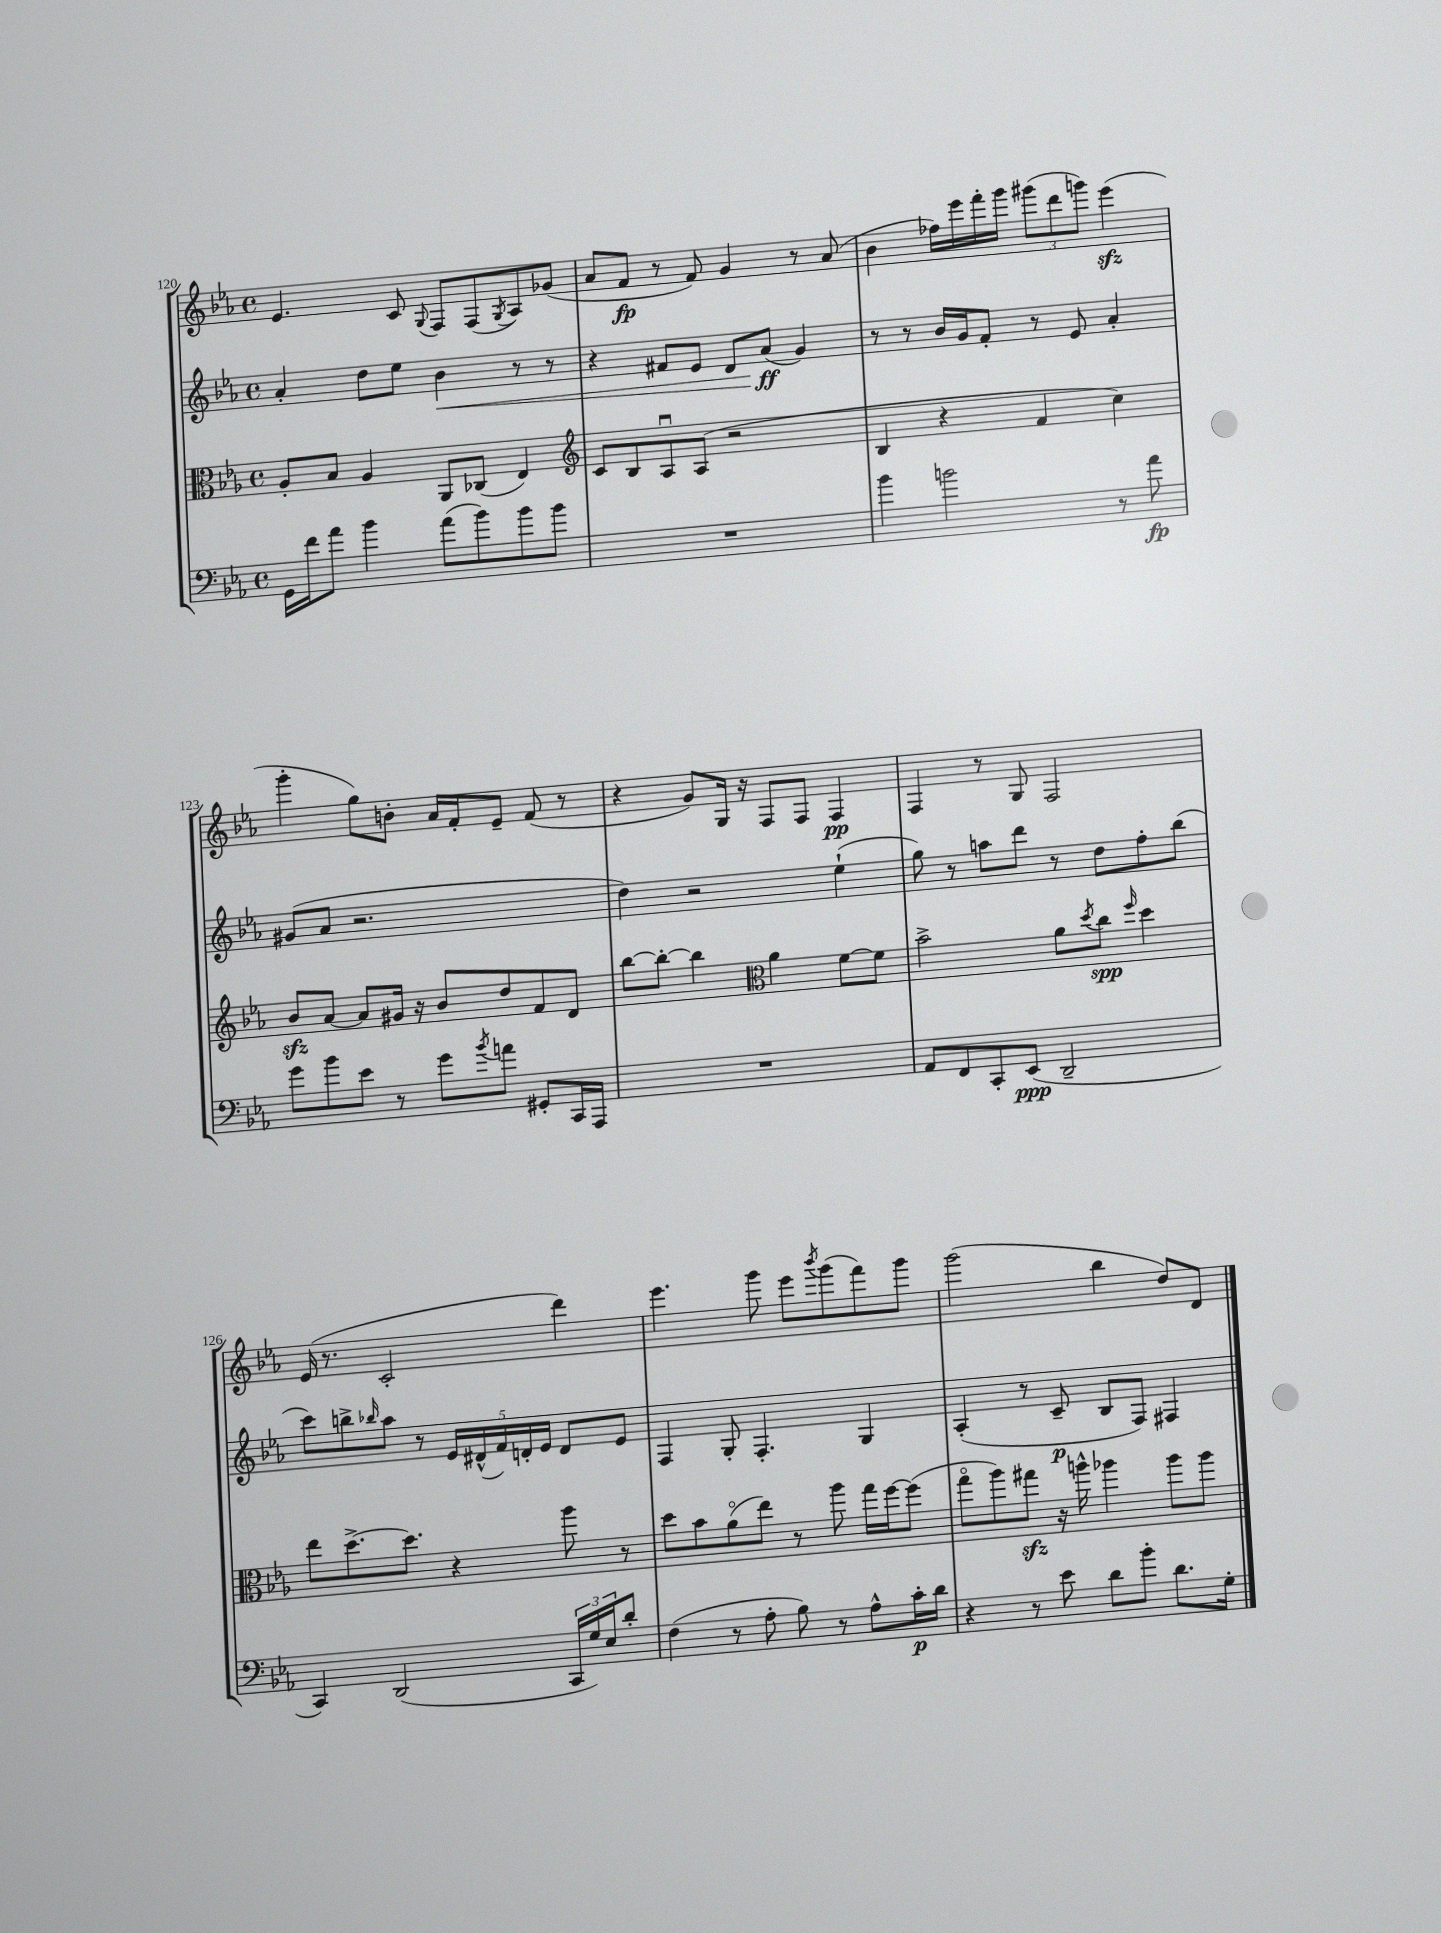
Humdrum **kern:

**kern	**dynam	**kern	**dynam	**kern	**dynam	**kern	**dynam
*part4	*part4	*part3	*part3	*part2	*part2	*part1	*part1
*staff4	*staff4	*staff3	*staff3	*staff2	*staff2	*staff1	*staff1
*clefF4	*	*clefC3	*	*clefG2	*	*clefG2	*
*k[b-e-a-]	*	*k[b-e-a-]	*	*k[b-e-a-]	*	*k[b-e-a-]	*
*M4/4	*	*M4/4	*	*M4/4	*	*M4/4	*
*met(c)	*	*met(c)	*	*met(c)	*	*met(c)	*
=120	=120	=120	=120	=120	=120	=120	=120
16GG\LL	.	8A-'/L	.	4a-'/	.	4.e-/	.
16f\J	.	.	.	.	.	.	.
8a-\J	.	8B-/J	.	.	.	.	.
4b-\	.	4A-/	.	8dd\L	.	.	.
.	.	.	.	8ee-\J	.	8c/	.
.	.	.	.	.	.	8qqG/	.
!	!	!	!	!	!LO:HP:b	!	!
(8a-\L	.	8AA-/L	.	4b-\	<	8F/L	.
8b-\)	.	(8C-X/J	.	.	.	(8F/	.
.	.	.	.	.	.	8qG/	.
8b-\	.	4E-/)	.	8r	.	8A-/)	.
8b-\J	.	.	.	8r	.	(8g-X/J	.
=121	=121	=121	=121	=121	=121	=121	=121
*	*	*clefG2	*	*	*	*	*
1r	.	8c/L	.	4r	.	8a-/L	.
.	.	8B-/	.	.	.	8f/J	fp
.	.	8A-u/	.	8f#X/L	.	8r	.
.	.	(8A-/J	.	8e-/J	.	8f/)	.
.	.	2r	.	8d/L	.	4g/	.
.	.	.	.	(8a-/J	ff	.	.
.	.	.	.	4g/)	[	8r	.
.	.	.	.	.	.	(8a-/	.
=122	=122	=122	=122	=122	=122	=122	=122
4b-\	.	4B-/	.	8r	.	4b-\	.
.	.	.	.	8r	.	.	.
2bn\	.	4r	.	16b-/LL	.	16ff-X\LL)	.
.	.	.	.	16g/J	.	16eee-\	.
.	.	.	.	8f'/J	.	16fff'\	.
.	.	.	.	.	.	16ggg\JJ	.
.	.	4f/	.	8r	.	(12ggg#X\L	.
.	.	.	.	.	.	12ddd\	.
.	.	.	.	8e-/	.	.	.
.	.	.	.	.	.	12gggn\J)	.
8r	.	4cc\)	.	4a-'/	.	(4eee-zz\	.
8a-\	fp	.	.	.	.	.	.
!!LO:LB:g=z
=123	=123	=123	=123	=123	=123	=123	=123
8g\L	.	8b-zz/L	.	(8g#X/L	.	4ggg'\	.
8b-\	.	[8a-/J	.	8a-/J	.	.	.
8e-\J	.	8a-/L]	.	2.r	.	8gg\L)	.
8r	.	16g#X/Jk	.	.	.	8bn'\J	.
.	.	16r	.	.	.	.	.
8g\L	.	8b-/L	.	.	.	16a-/LL	.
.	.	.	.	.	.	16f'/J	.
8qb-/	.	.	.	.	.	.	.
8an\J	.	8dd/	.	.	.	8e-~/J	.
8GG#X'/L	.	8f/	.	.	.	(8f/	.
16CC/L	.	8d/J	.	.	.	8r	.
16AAA-/JJ	.	.	.	.	.	.	.
=124	=124	=124	=124	=124	=124	=124	=124
1r	.	[8bb-\L	.	4dd\)	.	4r	.
.	.	8bb-'\J_	.	.	.	.	.
.	.	4bb-\]	.	2r	.	8g/L)	.
.	.	.	.	.	.	16G/Jk	.
.	.	.	.	.	.	16r	.
*	*	*clefC3	*	*	*	*	*
.	.	4a-\	.	.	.	8F/L	.
.	.	.	.	.	.	8F/J	.
.	.	[8f\L	.	(4ee-`\	.	4F/	pp
.	.	8f\J]	.	.	.	.	.
=125	=125	=125	=125	=125	=125	=125	=125
8AA-/L	.	2b-^\	.	8gg\)	.	4F/	.
8FF/	.	.	.	8r	.	.	.
8CC'/	.	.	.	8aan\L	.	8r	.
(8EE-/J	ppp	.	.	8ddd\J	.	8G/	.
2DD~/	.	8a-\L	.	8r	.	2F/	.
.	.	8qdd/	.	.	.	.	.
.	.	8cc\J	spp	8dd\L	.	.	.
.	.	16qqff/	.	.	.	.	.
.	.	4dd\	.	8ff'\	.	.	.
.	.	.	.	(8bb-\J	.	.	.
!!LO:LB:g=z
=126	=126	=126	=126	=126	=126	=126	=126
4CC/)	.	8ee-\L	.	8ccc\L)	.	(16e-/	.
.	.	.	.	.	.	8.r	.
.	.	[8.dd^\	.	8bbn^\	.	.	.
.	.	.	.	16qqbb-X/	.	.	.
(2DD/	.	.	.	8aa-\J	.	2c'/	.
.	.	8.dd\J]	.	.	.	.	.
.	.	.	.	8r	.	.	.
.	.	4r	.	20e-/LL	.	.	.
.	.	.	.	(20d#X^^/	.	.	.
.	.	.	.	20f/)	.	.	.
.	.	.	.	20dn'/	.	.	.
.	.	.	.	20e-/JJ	.	.	.
24CC/LL	.	8aa-\	.	8d/L	.	4ddd\)	.
24G/)	.	.	.	.	.	.	.
24E-/J	.	.	.	.	.	.	.
8d'/J	.	8r	.	8e-/J	.	.	.
=127	=127	=127	=127	=127	=127	=127	=127
(4F\	.	8dd\L	.	4F/	.	4.eee-\	.
.	.	8b-\	.	.	.	.	.
8r	.	(8a-\	.	8G'/	.	.	.
8A-'\	.	8ee-\J)	.	4.F'/	.	8ggg\	.
8B-\)	.	8r	.	.	.	8eee-\L	.
.	.	.	.	.	.	8qbbb-/	.
8r	.	8aa-\	.	.	.	(8ggg\	.
8A-^^\L	.	16gg\LL	.	4G/	.	8fff\)	.
.	.	[16ff\J	.	.	.	.	.
16c'\L	p	(8ff\J]	.	.	.	8ggg\J	.
16d\JJ	.	.	.	.	.	.	.
=128	=128	=128	=128	=128	=128	=128	=128
4r	.	8gg\L	.	(4A-'/	.	(2ggg\	.
.	.	8aa-\)	.	.	.	.	.
8r	.	8gg#Xzz\J	.	8r	.	.	.
8e-\	.	16r	.	8c~/	p	.	.
.	.	16aan^^\	.	.	.	.	.
8d\L	.	4aa-X\	.	8B-/L	.	4bb-\	.
8b-'\J	.	.	.	8F/J)	.	.	.
8.d\L	.	8aa-\L	.	4F#X/	.	8dd/L)	.
.	.	8aa-\J	.	.	.	8d/J	.
16G'\Jk	.	.	.	.	.	.	.
==	==	==	==	==	==	==	==
*-	*-	*-	*-	*-	*-	*-	*-
